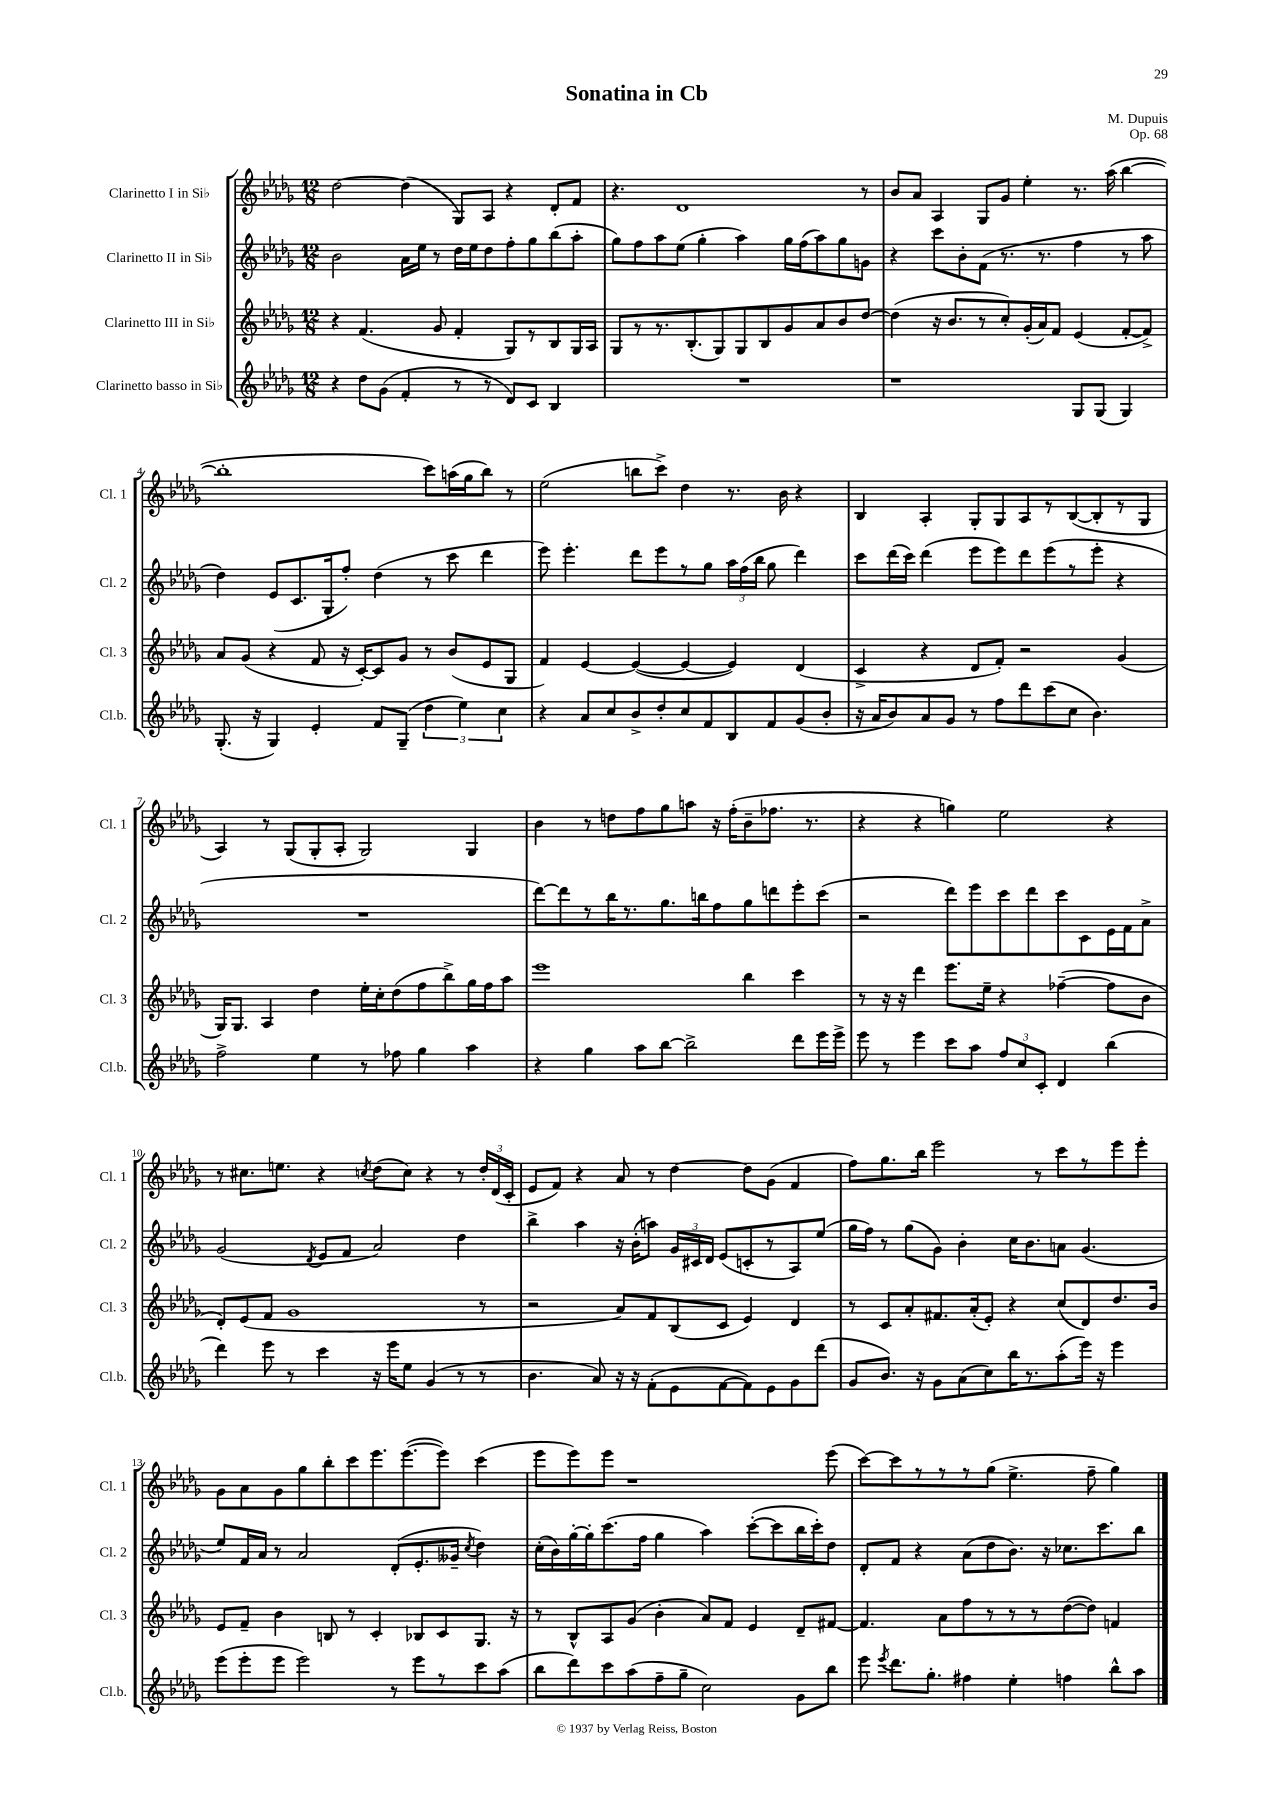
\header { title = "Sonatina in Cb" composer = "M. Dupuis" opus = "Op. 68" }
<<
\new StaffGroup <<
\new Staff = "s0" \with { instrumentName = "Clarinetto I in Sib" shortInstrumentName = "Cl. 1" } {
    \clef treble \key des \major \numericTimeSignature \time 12/8
    \autoBeamOff des''2~ des''4( ges8[) aes8] r4 des'8[-. f'8] |
    r4. des'1 r8 |
    bes'8[ aes'8] aes4 ges8[ ges'8] ees''4-. r8. aes''16( bes''4~ |
    bes''1-. c'''8[) a''16( ges''16 bes''8]) r8 |
    ees''2( b''8[ c'''8]->) des''4 r8. bes'16 r4 |
    bes4 aes4-. ges8[-. ges8 aes8 r8 bes8~( bes8-. r8 ges8] |
    aes4) r8 ges8[( ges8-. aes8]-. ges2) ges4 |
    bes'4 r8 d''8[ f''8 ges''8 a''8] r16 f''16[-.( bes'8-- fes''8.] r8. |
    r4 r4 g''4) ees''2 r4 |
    r8 cis''8.[ e''8.] r4 \acciaccatura { c''8 } des''8[( c''8]) r4 r8 \tuplet 3/2 { des''16[-. des'16( c'16]-. } |
    ees'8[ f'8]) r4 aes'8 r8 des''4~ des''8[ ges'8]( f'4 |
    f''8[) ges''8. bes''16] ees'''2 r8 c'''8[ r8 ees'''8 ees'''8]-. |
    ges'8[ aes'8 ges'8 ges''8 bes''8-. c'''8 ees'''8. ees'''8.~( ees'''8]) c'''4( |
    ees'''8[ ees'''8) ees'''8] r1 ees'''8( |
    c'''8[~) c'''8 r8 r8 r8 ges''8]( ees''4.-> f''8-- ges''4) \bar "|." |
}
\new Staff = "s1" \with { instrumentName = "Clarinetto II in Sib" shortInstrumentName = "Cl. 2" } {
    \clef treble \key des \major \numericTimeSignature \time 12/8
    \autoBeamOff bes'2 aes'16[ ees''16] r8 des''16[ ees''16 des''8 f''8-. ges''8 bes''8( aes''8]-. |
    ges''8[) f''8 aes''8 ees''8]( ges''4-. aes''4) ges''16[ f''16( aes''8) ges''8 g'8] |
    r4 c'''8[ bes'8-. f'8]( r8. r8. f''4 r8 aes''8 |
    des''4) ees'8[( c'8. ges16-. f''8]-.) des''4( r8 c'''8 des'''4 |
    ees'''8) ees'''4.-. des'''8[ ees'''8 r8 ges''8] \tuplet 3/2 { aes''16[ f''16( bes''16] } ges''8 des'''4) |
    c'''8[ des'''16( c'''16]) des'''4( ees'''8[ ees'''8) des'''8 ees'''8( r8 ees'''8]-. r4 |
    R1. |
    des'''8[~) des'''8 r8 bes''16 r8. ges''8. b''16 f''8 ges''8 d'''8 ees'''8-. c'''8]( |
    r2 des'''8[) ees'''8 c'''8 des'''8 c'''8 c'8 ees'16 f'16 aes'8]-> |
    ges'2( \acciaccatura { des'8 } ees'8[ f'8] aes'2) des''4 |
    bes''4-> aes''4 r16 bes'16[-.( a''8]) \tuplet 3/2 { ges'16[ cis'16 des'16] } ees'8[( c'8-. r8 aes8) ees''8]( |
    ges''16[ f''16]) r8 ges''8[( ges'8]) bes'4-. c''16[ bes'8. a'8] ges'4.( |
    ees''8[) f'16 aes'16] r8 aes'2 des'8[-.( ees'8.-. geses'16]-- \acciaccatura { c''8 } des''4) |
    c''16[-.( bes'16) ges''16~-. ges''16-. c'''8.( f''16] ges''4 aes''4) c'''8[~-.( c'''8 bes''16 c'''16-.) des''8] |
    des'8[-. f'8] r4 aes'8[( des''8 bes'8.]) r16 ces''8.[ c'''8. bes''8] \bar "|." |
}
\new Staff = "s2" \with { instrumentName = "Clarinetto III in Sib" shortInstrumentName = "Cl. 3" } {
    \clef treble \key des \major \numericTimeSignature \time 12/8
    \autoBeamOff r4 f'4.( ges'8 f'4-. ges8[) r8 bes8 ges16 aes16] |
    ges8[ r8 r8. bes8.-.( ges8) ges8 bes8 ges'8 aes'8 bes'8 des''8]~ |
    des''4( r16 bes'8.[ r8 c''8-.) ges'16-.( aes'16) f'8] ees'4( f'8[~-. f'8]->) |
    aes'8[ ges'8]( r4 f'8 r16 c'16[~-.) c'8 ges'8] r8 bes'8[( ees'8 ges8] |
    f'4) ees'4~ ees'4~( ees'4~ ees'4) des'4( |
    c'4-> r4 des'8[ f'8]-.) r2 ges'4( |
    ges16[) ges8.] aes4 des''4 ees''16[-. c''16-. des''8( f''8 bes''8->) ges''16 f''16 aes''8] |
    ees'''1 bes''4 c'''4 |
    r8 r16 r16 des'''4 ees'''8.[ ees''16]-- r4 fes''4~--( fes''8[ bes'8] |
    des'8[-.) ees'8( f'8] ges'1 r8 |
    r2 aes'8[) f'8 bes8( c'8] ees'4) des'4 |
    r8 c'8[ aes'8-. fis'8. aes'16-.( ees'8]-.) r4 c''8[( des'8) des''8. bes'16] |
    ees'8[ f'8]-- bes'4 b8 r8 c'4-. bes8[ c'8 ges8.] r16 |
    r8 bes8[-^ aes8 ges'8]( bes'4-. aes'8[) f'8] ees'4 des'8[-- fis'8]~ |
    fis'4. aes'8[ f''8 r8 r8 r8 des''8~( des''8]) f'4 \bar "|." |
}
\new Staff = "s3" \with { instrumentName = "Clarinetto basso in Sib" shortInstrumentName = "Cl.b." } {
    \clef treble \key des \major \numericTimeSignature \time 12/8
    \autoBeamOff r4 des''8[ ges'8]( f'4-. r8 r8 des'8[) c'8] bes4 |
    R1. |
    r1 ges8[ ges8]( ges4) |
    ges8.-.( r16 ges4) ees'4-. f'8[ ges8]--( \tuplet 3/2 { des''4 ees''4) c''4 } |
    r4 aes'8[ c''8 bes'8-> des''8-. c''8 f'8 bes8 f'8 ges'8( bes'8]-. |
    r16 aes'16[ bes'8) aes'8 ges'8] r8 f''8[ des'''8 c'''8( c''8] bes'4.) |
    f''2-> ees''4 r8 fes''8 ges''4 aes''4 |
    r4 ges''4 aes''8[ bes''8]~ bes''2-> des'''8[ ees'''16 ees'''16]-> |
    ees'''8 r8 ees'''4 c'''8[ aes''8] \tuplet 3/2 { f''8[ c''8 c'8]-. } des'4 bes''4( |
    des'''4) ees'''8 r8 c'''4 r16 ees'''16[ ees''8] ges'4( r8 r8 |
    bes'4. aes'8) r16 r16 f'8[-.( ees'8 f'8~ f'8) ees'8 ges'8 des'''8]( |
    ges'8[ bes'8.]) r16 ges'8[ aes'8( c''8) bes''16 r8. aes''8-.( ees'''16]) r16 ees'''4 |
    ees'''8[( ees'''8-. ees'''8] ees'''2) r8 ees'''8[ r8 c'''8 aes''8]( |
    bes''8[ des'''8) c'''8 aes''8( f''8-- ges''8]-- c''2) ges'8[ bes''8] |
    ees'''8 \acciaccatura { ees'''8 } des'''8.[ ges''8.]-. fis''4 ees''4-. f''4 bes''8[-^ aes''8] \bar "|." |
}
>>
>>
